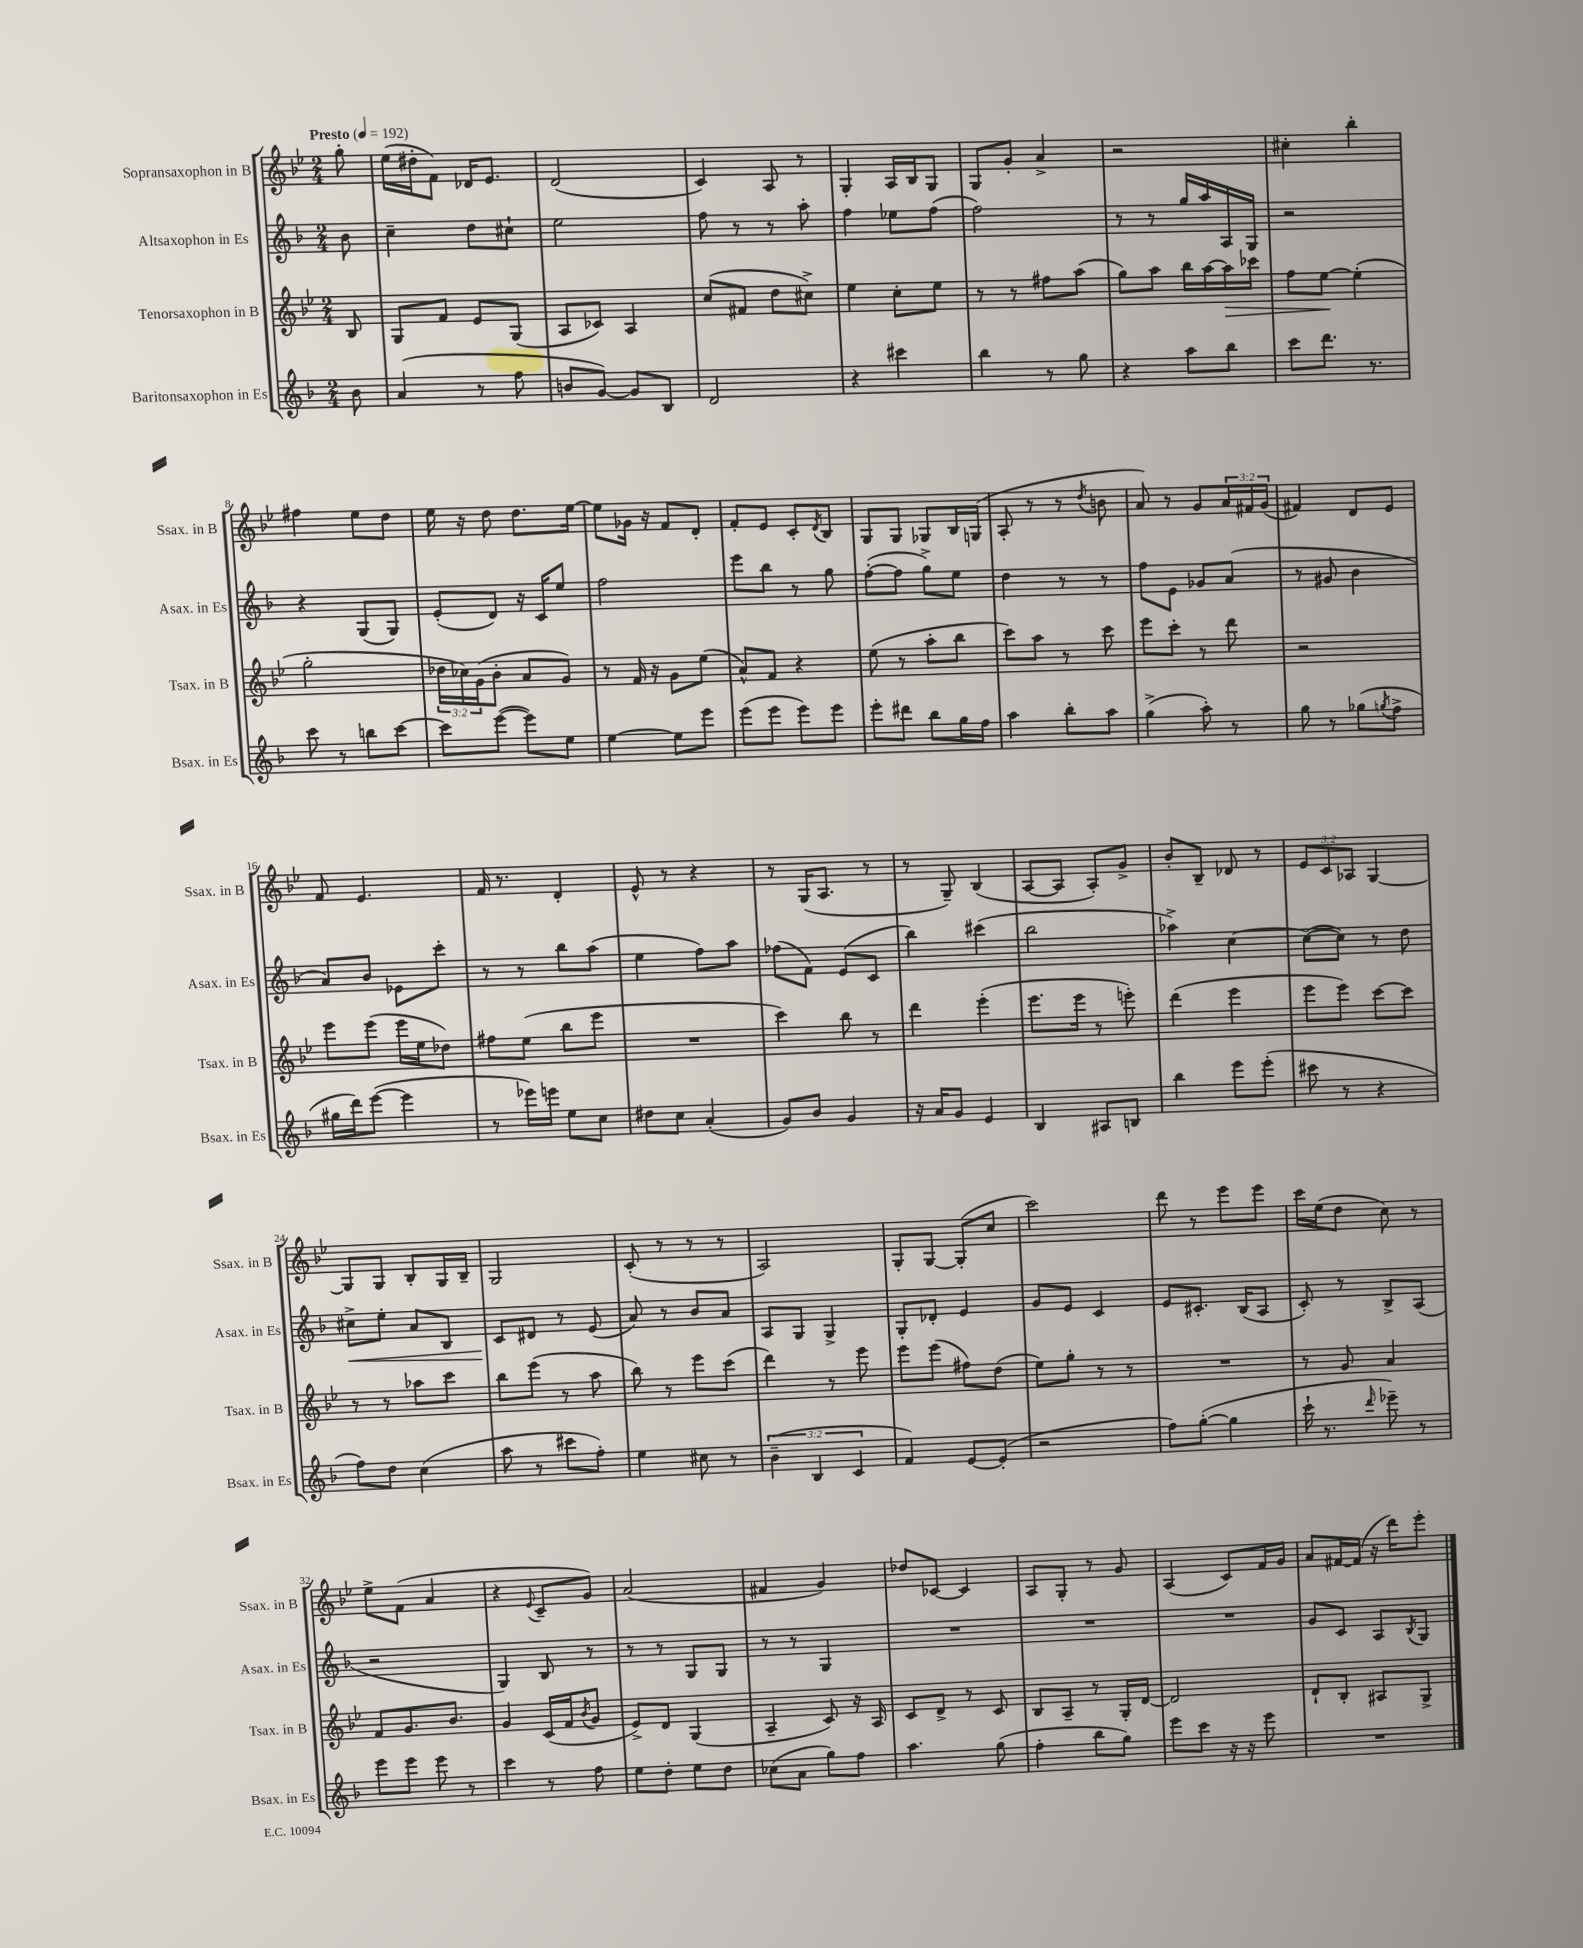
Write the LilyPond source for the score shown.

<<
\new StaffGroup <<
\new Staff = "s0" \with { instrumentName = "Sopransaxophon in B" shortInstrumentName = "Ssax. in B" } {
    \clef treble \key bes \major \numericTimeSignature \time 2/4 \override Staff.TupletNumber.text = #tuplet-number::calc-fraction-text \partial 8 \tempo "Presto" 4 = 192
    g''8-. |
    ees''16( dis''16-. f'8) des'16 ees'8. |
    d'2( |
    c'4) a8 r8 |
    g4-. a16 bes16 g8 |
    g8 g'8-. a'4-> |
    r2 |
    cis''4-. bes''4-. |
    fis''4 ees''8 d''8 |
    ees''16 r16 d''8 d''8. ees''16~ |
    ees''8 ges'16 r16 f'8 d'8-. |
    f'8-. ees'8 c'8-. \acciaccatura { d'8 } bes8 |
    g8 g8 ges8 bes16 g16( |
    a8-. r8 r8 \acciaccatura { d''8 } b'8 |
    a'8) r8 g'8 \tuplet 3/2 { a'16 fis'16 g'16( } |
    fis'4) d'8 ees'8 |
    f'8 ees'4. |
    f'16 r8. d'4-. |
    ees'8-^ r8 r4 |
    r8 g16( a8. r8 |
    r8 g8--) bes4( |
    a8~ a8 a8-.) g'8-> |
    bes'8-. bes8-- des'8 r8 |
    \tuplet 3/2 { ees'8 c'8 aes8 } g4~ |
    g8 g8 bes8-. g16 bes16-- |
    g2 |
    c'8-.( r8 r8 r8 |
    a2) |
    g8-. g8~ g8-.( c''8 |
    c'''2) |
    d'''8 r8 ees'''8 ees'''8 |
    c'''16 ees''16( d''8 c''8) r8 |
    ees''8-> f'8( a'4 |
    r4 \appoggiatura { ees'8 } c'8-- g'8) |
    a'2( |
    fis'4 g'4) |
    des''8 ces'8~ ces'4 |
    a8 g8-. r8 g'8 |
    a4( c'8) f'16 g'16 |
    a'8 fis'16~ fis'16( r16 d'''16) ees'''8-. \bar "|." |
}
\new Staff = "s1" \with { instrumentName = "Altsaxophon in Es" shortInstrumentName = "Asax. in Es" } {
    \clef treble \key f \major \numericTimeSignature \time 2/4 \partial 8
    bes'8 |
    c''4-- d''8 cis''8-! |
    e''2 |
    f''8 r8 r8 a''8-. |
    f''4 ees''8 f''8( |
    f''2) |
    r8 r8 g''16 a''16 a16 g16 |
    r2 |
    r4 g8( g8) |
    e'8-.( d'8) r16 c'16 e''8 |
    f''2 |
    e'''8 bes''8 r8 g''8 |
    f''8~-.( f''8 g''8->) e''8 |
    d''4 r8 r8 |
    f''8 e'8 ges'8 a'8( |
    r8 gis'8 bes'4 |
    a'8) bes'8 ees'8 c'''8-. |
    r8 r8 bes''8 a''8( |
    e''4 f''8) a''8 |
    fes''8( f'8) e'8( c'8 |
    bes''4) cis'''4( |
    bes''2 |
    aes''4->) c''4~ |
    c''8~( c''8) r8 d''8 |
    cis''8->\< e''8-. a'8 bes8 |
    c'8\! dis'8 r8 e'8( |
    a'8) r8 bes'8 a'8 |
    a8 g8 g4-> |
    g8-. des'8-. e'4 |
    g'8 e'8 c'4 |
    e'8 cis'8.-. bes16( a8 |
    c'8-.) r8 bes8-> a8( |
    r2 |
    g4) bes8 r8 |
    r8 r8 g8 g8 |
    r8 r8 g4 |
    R2 |
    R2 |
    R2 |
    g'8 c'8 a8 \acciaccatura { bes8 } g8 \bar "|." |
}
\new Staff = "s2" \with { instrumentName = "Tenorsaxophon in B" shortInstrumentName = "Tsax. in B" } {
    \clef treble \key bes \major \numericTimeSignature \time 2/4 \override Staff.TupletNumber.text = #tuplet-number::calc-fraction-text \partial 8
    bes8 |
    g8 f'8 ees'8 g8( |
    a8 ces'8) a4 |
    c''8( fis'8 d''8 cis''8->) |
    ees''4 c''8-. ees''8 |
    r8 r8 fis''8 a''8( |
    g''8) a''8 bes''16 a''16~ a''16\> ces'''16 |
    f''8 ees''8~\! ees''4-.( |
    g''2-. |
    \tuplet 3/2 { des''16 ces''16) g'16( } bes'8-. a'8 g'8) |
    r8 f'16 r16 g'8 ees''8( |
    a'8-^) f'8 r4 |
    ees''8( r8 a''8-. bes''8 |
    c'''8) a''8 r8 c'''8 |
    ees'''8 c'''8-. r8 d'''8 |
    r2 |
    ees'''8 ees'''8( ees'''16 ees''16 des''8) |
    fis''8 ees''8( bes''8 ees'''8 |
    R2 |
    c'''4) bes''8 r8 |
    d'''4 ees'''4-.( |
    ees'''8. ees'''16 r8 e'''8-.) |
    d'''4( ees'''4 |
    ees'''8 ees'''8) c'''8~ c'''8 |
    r8 r8 aes''8 c'''8 |
    bes''8 ees'''8( r8 a''8 |
    bes''8) r8 ees'''8 c'''8( |
    d'''4) r8 ees'''8 |
    ees'''8 ees'''8( fis''8) d''8( |
    ees''8) g''8-. r8 r8 |
    R2 |
    r8 g'8 a'4 |
    f'8 g'8. bes'8. |
    g'4 c'16( f'16 \acciaccatura { bes'8 } g'8 |
    ees'8->) d'8 g4( |
    a4-- c'8) r16 a16 |
    c'8 d'8-> r8 c'8 |
    bes8 a8-- r8 g16-. d'16~ |
    d'2 |
    d'8-! bes8-. ais8 g8-> \bar "|." |
}
\new Staff = "s3" \with { instrumentName = "Baritonsaxophon in Es" shortInstrumentName = "Bsax. in Es" } {
    \clef treble \key f \major \numericTimeSignature \time 2/4 \override Staff.TupletNumber.text = #tuplet-number::calc-fraction-text \partial 8
    bes'8 |
    a'4( r8 f''8 |
    b'8 g'8~) g'8 bes8 |
    d'2 |
    r4 cis'''4 |
    bes''4 r8 g''8 |
    r4 a''8 bes''8 |
    c'''8 d'''8. r8. |
    c'''8 r8 b''8 c'''8~ |
    c'''8 e'''8~( e'''8) e''8 |
    e''4~ e''8 e'''8 |
    e'''8( e'''8 e'''8) e'''8 |
    e'''8-. dis'''8 bes''8 g''16 f''16 |
    a''4 bes''8-. a''8 |
    g''4->( a''8-.) r8 |
    g''8 r8 ges''8( \acciaccatura { g''8 } f''8-> |
    gis''16 d'''16) e'''8~( e'''4 |
    r8 ees'''16) e'''16 e''8 c''8 |
    dis''8 c''8 a'4-.( |
    g'8) bes'8 g'4 |
    r16 a'16 g'8 e'4 |
    bes4 ais8 b8 |
    bes''4 e'''8 e'''8-.( |
    cis'''8 r8 r4 |
    f''8) d''8 c''4( |
    a''8 r8 cis'''8 f''8-.) |
    e''4 cis''8 r8 |
    \tuplet 3/2 { bes'4--( bes4 c'4 } |
    f'4) e'8~ e'8-.( |
    r2 |
    f''8) g''8~-.( g''4 |
    c'''16-! r8. \grace { d'''16 } ees'''8--) r8 |
    e'''8 e'''8 e'''8 r8 |
    c'''4 r8 f''8 |
    e''8 d''8-. e''8 d''8 |
    ces''8( a'8 g''8) f''8 |
    a''4. g''8( |
    f''4-. bes''8 g''8) |
    e'''8 c'''8 r16 r16 e'''8 |
    R2 \bar "|." |
}
>>
>>
